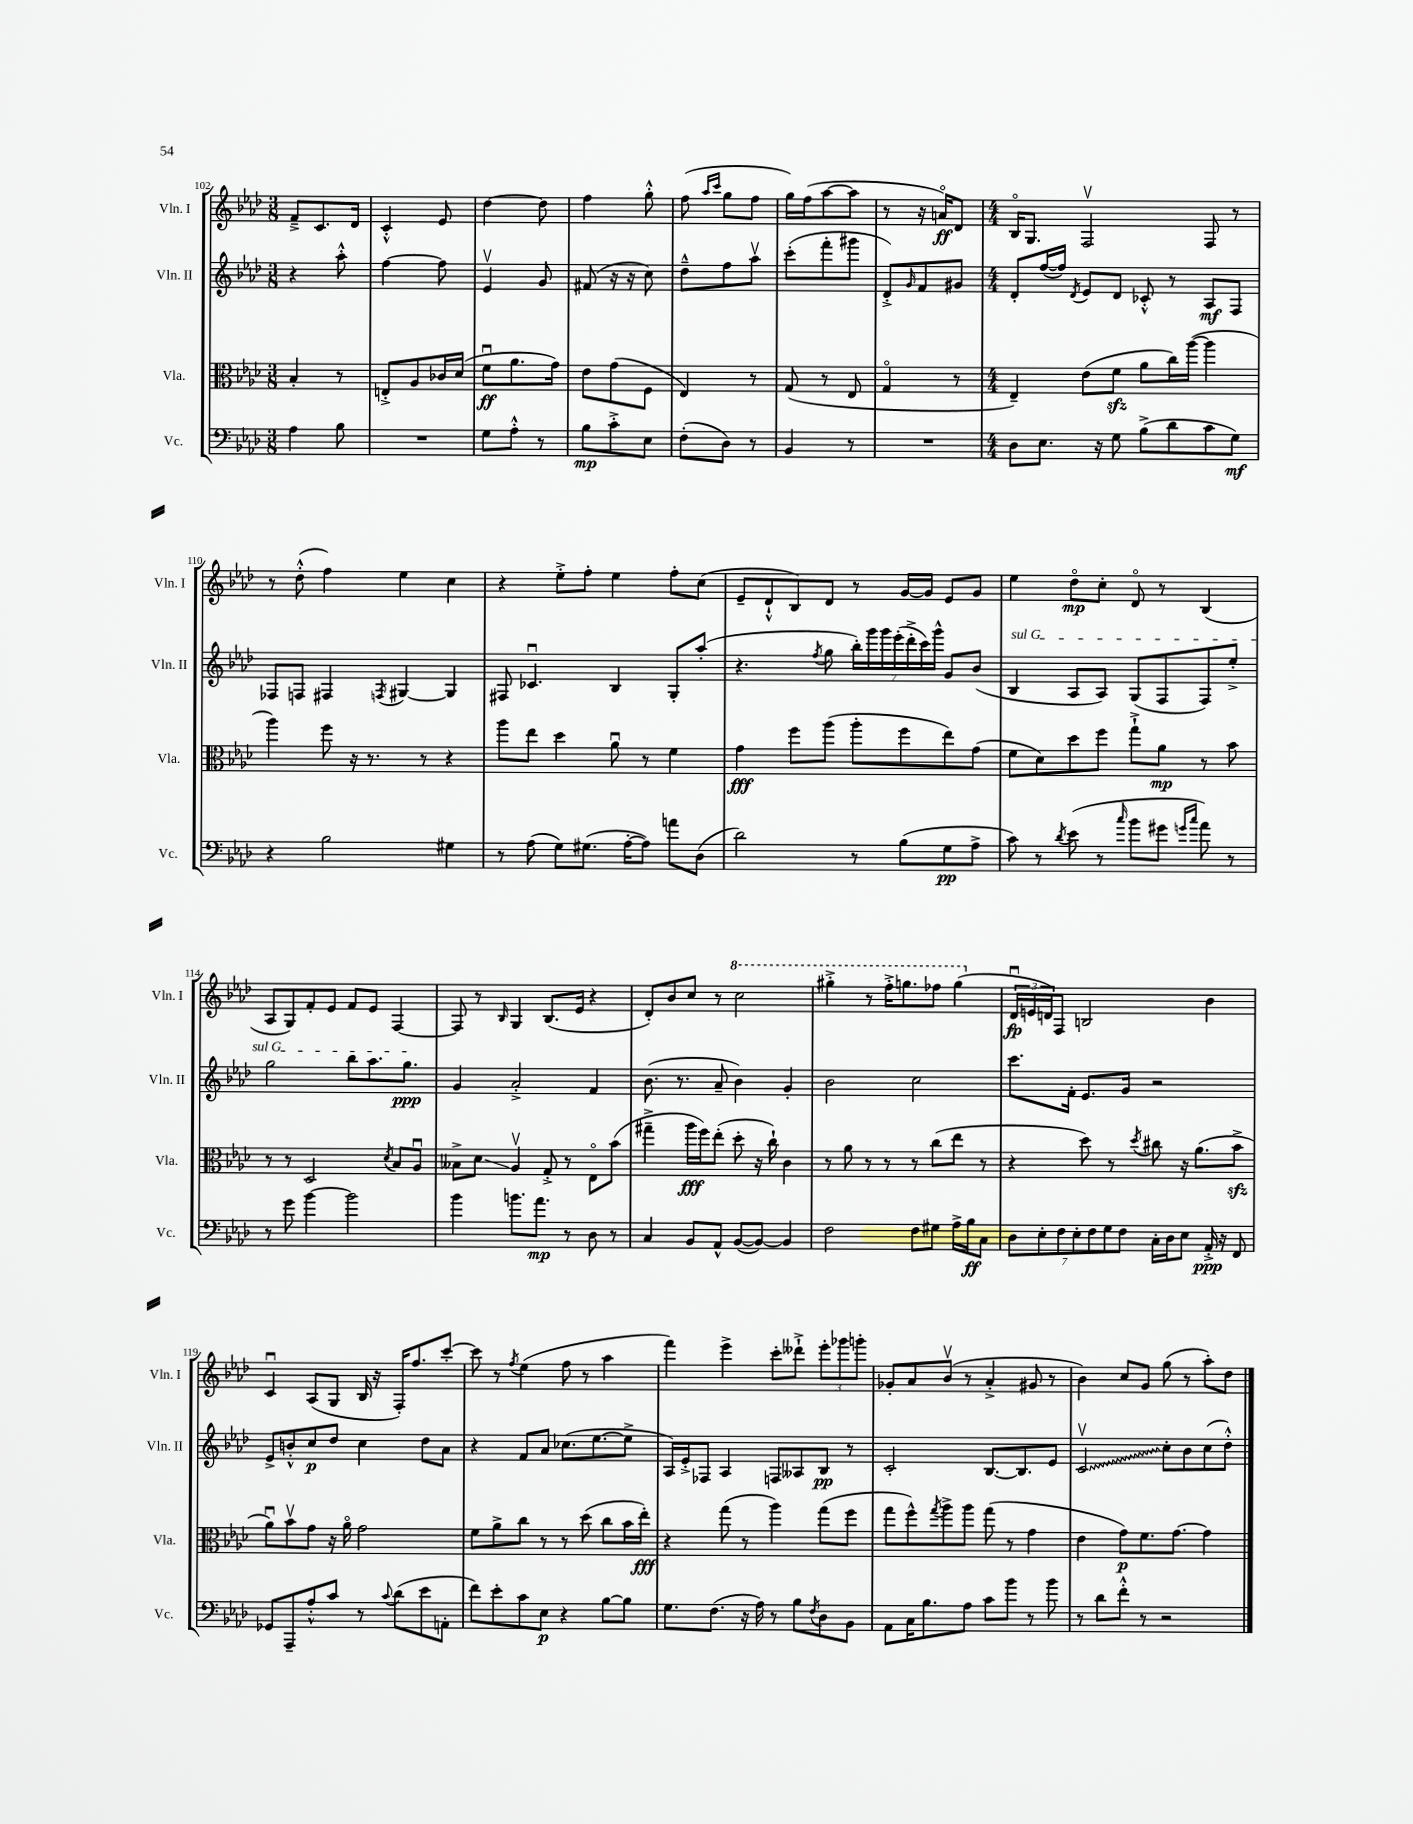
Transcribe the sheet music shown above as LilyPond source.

<<
\new StaffGroup <<
\new Staff = "s0" \with { instrumentName = "Vln. I" shortInstrumentName = "Vln. I" } {
    \clef treble \key aes \major \numericTimeSignature \time 3/8
    f'8---> c'8. des'16 |
    c'4-.-^ ees'8 |
    des''4~ des''8 |
    f''4 g''8-.-^ |
    f''8( \grace { aes''16 c'''16 } g''8 f''8 |
    g''16) f''16( aes''8~ aes''8 |
    r8 r16 a'16\flageolet\ff) des'8 |
    \numericTimeSignature \time 4/4 bes16\flageolet g8. f2\upbow f8 r8 |
    r8 des''8-.-^( f''4) ees''4 c''4 |
    r4 ees''8-.-> f''8-. ees''4 f''8-. c''8( |
    ees'8-- des'8-!-^ bes8) des'8 r8 g'16~ g'16 ees'8 g'8 |
    ees''4 des''8\flageolet\mp c''8-. des'8\flageolet r8 bes4( |
    aes8 g8) f'8-. ees'8 f'8 ees'8 f4~ |
    f8 r8 \grace { bes16 } g4 bes8.( ees'16 r4 |
    des'8-.) bes'8 c''8 r8 \ottava #1 c'''2 |
    gis'''4-.-> r8 f'''16-.-> g'''8. fes'''8 g'''4( \ottava #0 |
    \tuplet 3/2 { des'16\downbow\fp e'16 d'16) } f8 b2 bes'4 |
    c'4\downbow aes8( g8 bes16 r16 f16-.) f''8. c'''8~-. |
    c'''8 r8 \acciaccatura { f''8 } ees''4( f''8 r8 aes''4 |
    f'''4) ees'''4-> c'''8-. deses'''8-!-> \tuplet 3/2 { ees'''8-. ges'''8 g'''8-. } |
    ges'8-. aes'8 bes'8\upbow( r8 aes'4-.-> gis'8 r8 |
    bes'4) c''8 g'8 g''8( r8 aes''8-.) des''8 \bar "|." |
}
\new Staff = "s1" \with { instrumentName = "Vln. II" shortInstrumentName = "Vln. II" } {
    \clef treble \key aes \major \numericTimeSignature \time 3/8
    r4 aes''8-.-^ |
    f''4~ f''8 |
    ees'4\upbow g'8 |
    fis'8( r16 r16 c''8) |
    des''8---^ f''8 aes''8\upbow |
    c'''8-.( f'''8-. gis'''8 |
    des'8-.->) \grace { g'16 } f'8 gis'8 |
    \numericTimeSignature \time 4/4 des'8-. f''16~( f''16) \acciaccatura { des'8 } ees'8 des'8 ces'8-.-^ r8 aes8\mf f8 |
    fes8 f8 fis4 \acciaccatura { f8 } gis4~ gis4 |
    fis8 ces'4.\downbow bes4 g8-. aes''8-.( |
    r4. \acciaccatura { f''8 } g''8 \tuplet 7/4 { bes''16-.) g'''16 g'''16 ees'''16-.( des'''16-.-> c'''16) g'''16-^ } g'8 bes'8( |
    \once \override TextSpanner.bound-details.left.text = \markup { \italic "sul G" } bes4\startTextSpan aes8 aes8) g8( f8 f8) ees''8-.-> |
    g''2 bes''8 aes''8. g''8.\ppp\stopTextSpan |
    g'4 aes'2-.-> f'4 |
    bes'8.( r8. aes'8-- bes'4) g'4-. |
    bes'2 c''2 |
    c'''8. f'16-. ees'8. g'16 r2 |
    ees'8-> b'8-.-^ c''8\p des''8 c''4 des''8 aes'8 |
    r4 f'8 aes'8 ces''8.( ees''8.~ ees''8-> |
    aes16) ees'16-.-> fes8 aes4 f8 aeses8 bes8\pp r8 |
    c'2-. bes8.~ bes8. ees'8 |
    \once \override Glissando.style = #'zigzag c'2\upbow\glissando c''8-. bes'8 c''8( des''8-.-^) \bar "|." |
}
\new Staff = "s2" \with { instrumentName = "Vla." shortInstrumentName = "Vla." } {
    \clef alto \key aes \major \numericTimeSignature \time 3/8
    bes4-. r8 |
    e8-.-> aes8 ces'16 des'16( |
    f'8\downbow\ff aes'8. g'16) |
    ees'8 g'8( f8 |
    ees4) r8 |
    g8( r8 ees8 |
    g4\flageolet r8 |
    \numericTimeSignature \time 4/4 ees4--) ees'8( f'8\sfz aes'8 c''16) aes''16~( aes''4 |
    aes''4) f''8 r16 r8. r8 r4 |
    aes''8 ees''8 des''4 aes'8\downbow r8 f'4 |
    g'4\fff f''8 aes''8( aes''8-. f''8 ees''8) g'8( |
    f'8 des'8) des''8 f''8 g''8-!-> aes'8\mp r8 bes'8 |
    r8 r8 des2 \acciaccatura { des'8 } bes8 aes8\downbow |
    beses8-> des'8\glissando aes4\upbow g8-.-> r8 ees8\flageolet bes'8( |
    gis''4---> aes''16\fff f''16) ees''8-.( des''8-. r16 c''16-!) c'4 |
    r8 aes'8 r8 r8 r8 c''8( ees''8 r8 |
    r4 des''8) r8 \acciaccatura { des''8 } cis''8 r16 aes'8.( bes'8->\sfz |
    aes'8\downbow) bes'8\upbow g'8 r16 aes'16\flageolet g'2 |
    f'8 aes'8-> c''8 r8 r8 des''8( c''8 bes'16 ees''16-.\fff) |
    r4 g''8( r8 aes''4) g''8( f''8 |
    g''8 f''8-^) \acciaccatura { g''8 } aes''8-> aes''8 g''8( r8 g'4 |
    ees'4 g'8\p) f'8. g'8.~ g'4 \bar "|." |
}
\new Staff = "s3" \with { instrumentName = "Vc." shortInstrumentName = "Vc." } {
    \clef bass \key aes \major \numericTimeSignature \time 3/8
    aes4 bes8 |
    R4. |
    g8 aes8-.-^ r8 |
    bes8\mp c'8-.-> ees8 |
    f8-.( des8) r8 |
    bes,4 r8 |
    R4. |
    \numericTimeSignature \time 4/4 des8 ees8. r16 g8 bes8->( des'8 c'8 g8\mf) |
    r4 bes2 gis4 |
    r8 aes8( g8) gis8.( aes16~-. aes8) a'8 des8( |
    des'2) r8 bes8( g8\pp aes8-> |
    c'8) r8 \acciaccatura { des'8 } ees'8( r8 \grace { c''16 } bes'8 gis'8 \grace { g'16 c''16 } aes'8) r8 |
    r8 g'8 bes'4~ bes'2 |
    bes'4 b'8. aes'8.\mp r8 des8 r8 |
    c4 bes,8 aes,8-^ bes,8~( bes,8~) bes,4 |
    f2 f8 gis8 aes16-> bes16\ff c8 |
    \tuplet 7/4 { des8 ees8-. f8 ees8-. f8 g8 f8 } c16-. des16 ees8 aes,16-.->\ppp r16 f,8 |
    ges,8 aes,,8-- aes8-.-^ c'8 r8 \appoggiatura { c'8 } des'8( ees'8 a,8-. |
    f'8) ees'8-. c'8 ees8\p r4 bes8~ bes8 |
    g8. f8.( r16 aes16) r8 bes8 \acciaccatura { f8 } des8 bes,8 |
    aes,8 c16 bes8. aes8 c'8 bes'8 r8 bes'8 |
    r8 des'8 f'8-.-^ r8 r2 \bar "|." |
}
>>
>>
\layout { \context { \Score currentBarNumber = #102 } }
